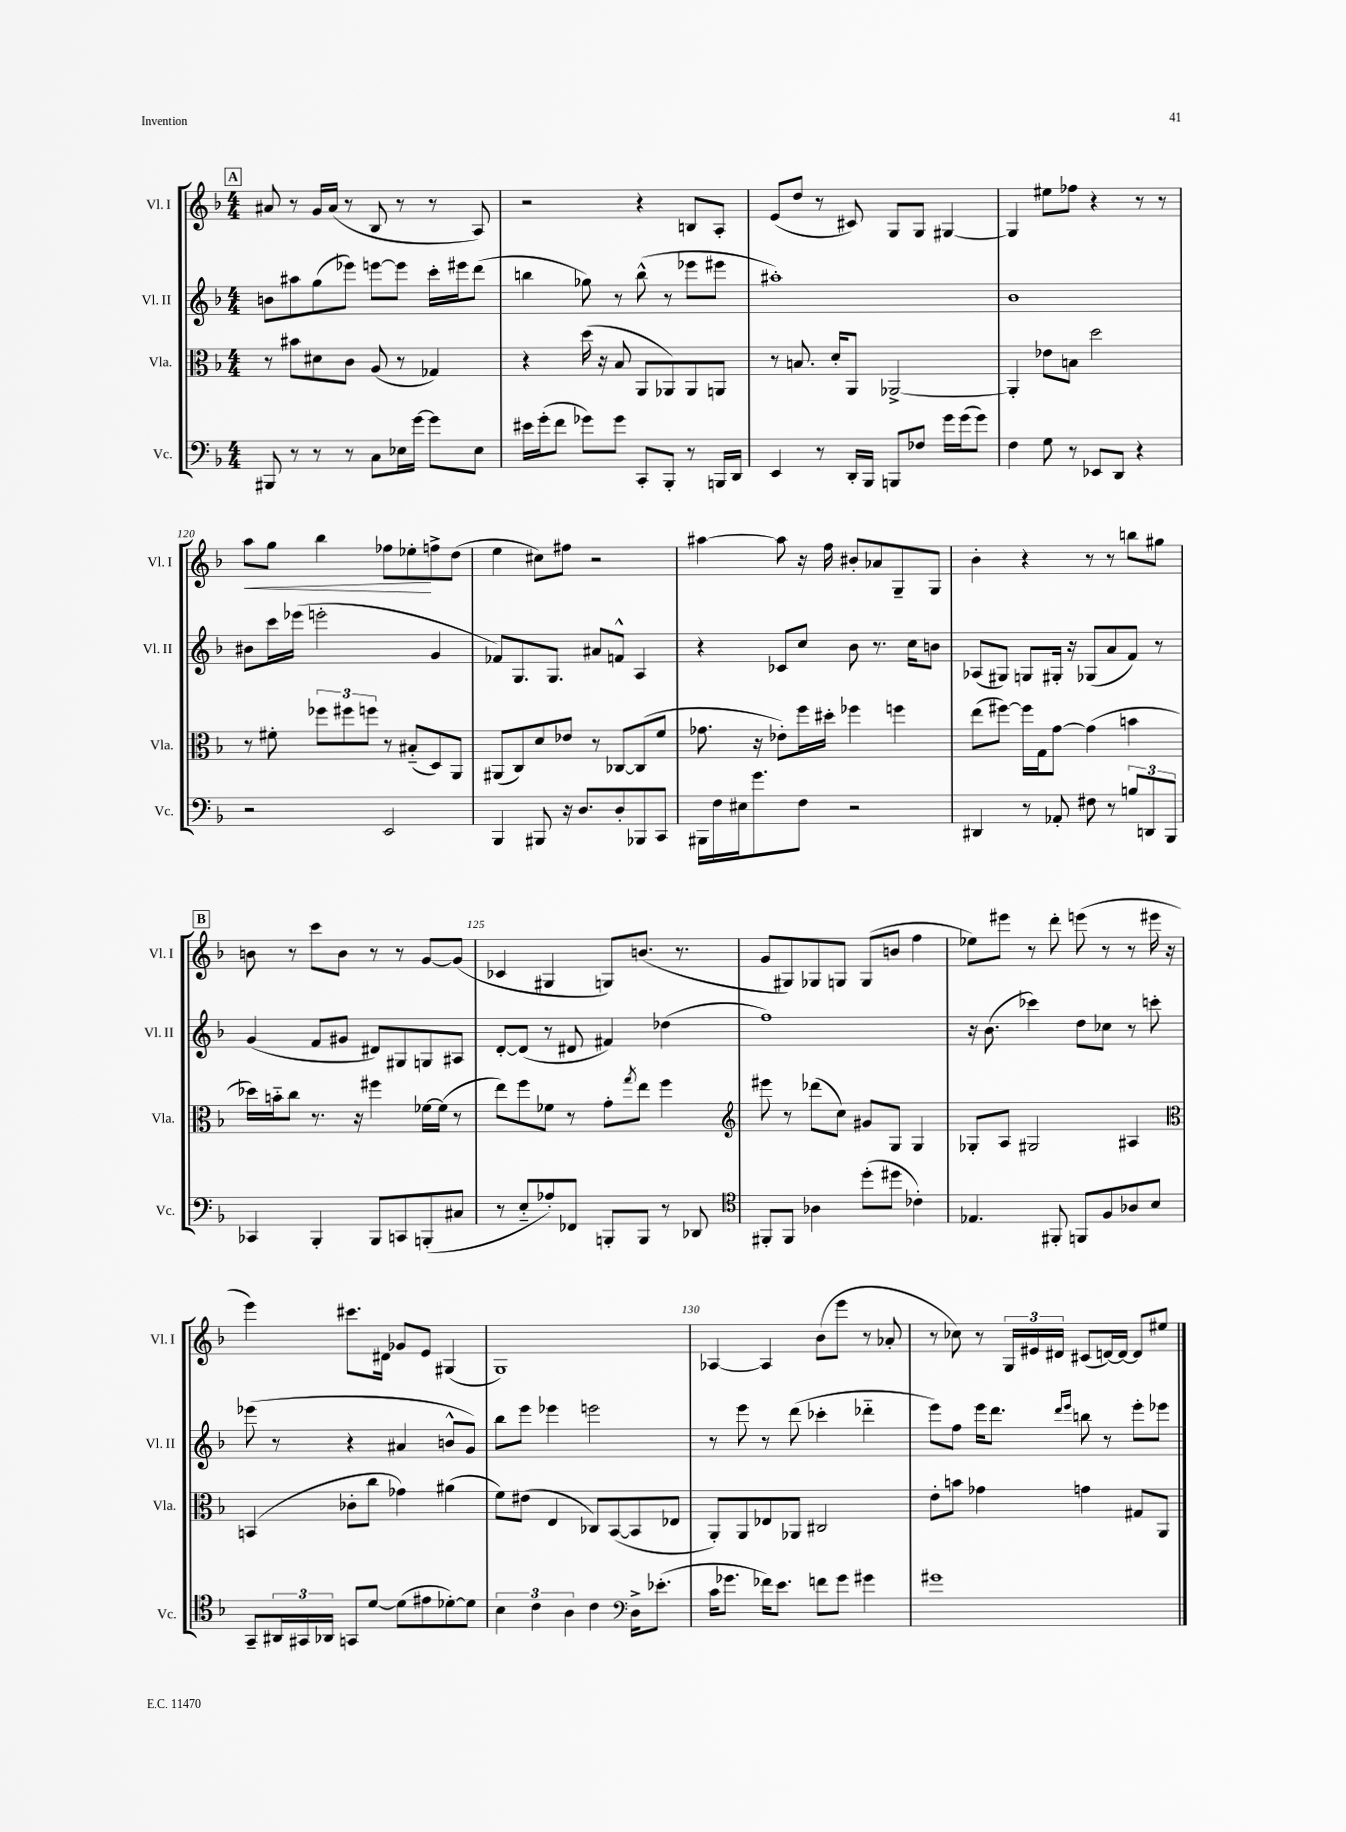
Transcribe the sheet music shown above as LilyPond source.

<<
\new StaffGroup <<
\new Staff = "s0" \with { instrumentName = "Vl. I" shortInstrumentName = "Vl. I" } {
    \clef treble \key f \major \numericTimeSignature \time 4/4
    \mark \markup { \box "A" } ais'8 r8 g'16 ais'16( r8 bes8 r8 r8 a8) |
    r2 r4 b8 a8-. |
    e'8( d''8 r8 cis'8) g8 g8 gis4~ |
    gis4 eis''8 fes''8 r4 r8 r8 |
    a''8\< g''8 bes''4 fes''8 ees''8-.\! f''8-> d''8( |
    e''4 cis''8) fis''8 r2 |
    ais''4~ ais''8 r16 f''16 bis'8-. aes'8 g8-- g8 |
    bes'4-. r4 r8 r8 b''8 gis''8 |
    \mark \markup { \box "B" } b'8 r8 c'''8 b'8 r8 r8 g'8~ g'8( |
    ces'4 gis4 g8) b'8.( r8. |
    g'8 gis8) ges8 g8 g8( b'8 f''4 |
    ees''8) eis'''8 r8 d'''8-. e'''8( r8 r8 eis'''16 r16 |
    e'''4) cis'''8. dis'16 ges'8 e'8 gis4( |
    g1) |
    aes4~ aes4 bes'8( e'''8 r8 aes'8-. |
    r8 ces''8) r8 \tuplet 3/2 { g16 eis'16 dis'16 } cis'8( d'16~) d'16~ d'8 eis''8 \bar "|." |
}
\new Staff = "s1" \with { instrumentName = "Vl. II" shortInstrumentName = "Vl. II" } {
    \clef treble \key f \major \numericTimeSignature \time 4/4
    \mark \markup { \box "A" } b'8 ais''8 g''8( ees'''8) e'''8~ e'''8 c'''16-. eis'''16 d'''8( |
    b''4 ges''8) r8 b''8-^( r8 ees'''8 eis'''8 |
    ais''1-.) |
    bes'1 |
    bis'8 c'''16 ees'''16( e'''2-. g'4 |
    fes'8) g8. g8. ais'8 f'8-^ a4 |
    r4 ces'8 c''8 bes'8 r8. c''16 b'8 |
    aes8( gis8) g8 gis16-. r16 ges8( a'8 f'8) r8 |
    \mark \markup { \box "B" } g'4( f'8 gis'8 dis'8) gis8 g8 ais8 |
    d'8~-. d'8( r8 dis'8 fis'4) des''4( |
    f''1) |
    r16 bes'8.( ces'''4) d''8 ces''8 r8 c'''8-. |
    ees'''8( r8 r4 ais'4 b'8-^ g'8) |
    bes''8 e'''8 ees'''4 e'''2 |
    r8 e'''8 r8 d'''8( ces'''4-. des'''4-_ |
    e'''8) f''8 e'''16 d'''8. \grace { d'''16 e'''16 } b''8 r8 e'''8-. ees'''8 \bar "|." |
}
\new Staff = "s2" \with { instrumentName = "Vla." shortInstrumentName = "Vla." } {
    \clef alto \key f \major \numericTimeSignature \time 4/4
    \mark \markup { \box "A" } r8 bis'8 dis'8 c'8 a8( r8 ges4) |
    r4 d''16( r16 bes8 a,8 aes,8) aes,8 a,8 |
    r8 b8. d'16-. a,8 aes,2~-> |
    aes,4-. ees'8 b8 d''2 |
    r8 fis'8-. \tuplet 3/2 { fes''8 fis''8 f''8 } r8 bis8-_( d8) a,8 |
    ais,8( c8) d'8 ees'8 r8 ces8~ ces8( f'8 |
    ges'8. r16 ees'8-.) f''16 dis''16-. fes''4 f''4 |
    e''8( fis''8~) fis''16 g16 g'8~ g'4( b'4 |
    \mark \markup { \box "B" } des''16) b'16-_ c''8 r8. r16 fis''4 fes'16~ fes'16( r8 |
    e''8) f''8 fes'8 r8 g'8-. \acciaccatura { g''8 } e''8 f''4 |
    \clef treble eis'''8 r8 des'''8( c''8) gis'8 g8 g4 |
    ges8-. a8 gis2 ais4 |
    \clef alto b,4( ces'8-. c''8 ges'4) ais'4( |
    f'8) eis'8( e4 ces8) bes,8~( bes,8 ees8 |
    a,8-.) a,8 ees8 aes,8 cis2 |
    e'8-. b'8 ges'4 g'4 gis8 a,8 \bar "|." |
}
\new Staff = "s3" \with { instrumentName = "Vc." shortInstrumentName = "Vc." } {
    \clef bass \key f \major \numericTimeSignature \time 4/4
    \mark \markup { \box "A" } bis,,8 r8 r8 r8 c8 ees16 g'16~ g'8 ees8 |
    eis'16 g'16-.( f'8 ges'8) ges'8 c,8-. bes,,8-. r8 b,,16 d,16 |
    e,4 r8 d,16-. bes,,16 b,,8 fes8 g'16 g'16( g'8) |
    f4 g8 r8 ees,8 d,8 r4 |
    r2 e,2 |
    bes,,4 bis,,8 r16 d8. d8-. bes,,8 c,8 |
    bis,,16 f16 eis16 g'8. f8 r2 |
    dis,4 r8 aes,8-. fis8 r8 \tuplet 3/2 { b8 d,8 bes,,8 } |
    \mark \markup { \box "B" } ces,4 bes,,4-. bes,,8 c,8 b,,8-.( cis8 |
    r8 e8-_ aes8-.) fes,8 b,,8-. b,,8 r8 des,8 |
    \clef tenor fis,8-. fis,8 aes4 d''8-.( dis''8 ces'4-.) |
    ees4. fis,8-. f,8 f8 aes8 bes8 |
    g,8-- \tuplet 3/2 { ais,16 gis,16 aes,16 } g,8 d'8~ d'8( eis'8 des'8~-.) des'8 |
    \tuplet 3/2 { bes4 c'4 a4 } c'4 \clef bass d16-> ees'8.-.( |
    c'16 ges'8. fes'16) e'8. f'8 ges'8 gis'4 |
    gis'1 \bar "|." |
}
>>
>>
\layout { \context { \Score currentBarNumber = #116 \override BarNumber.break-visibility = ##(#f #t #t) barNumberVisibility = #(every-nth-bar-number-visible 5) } }
